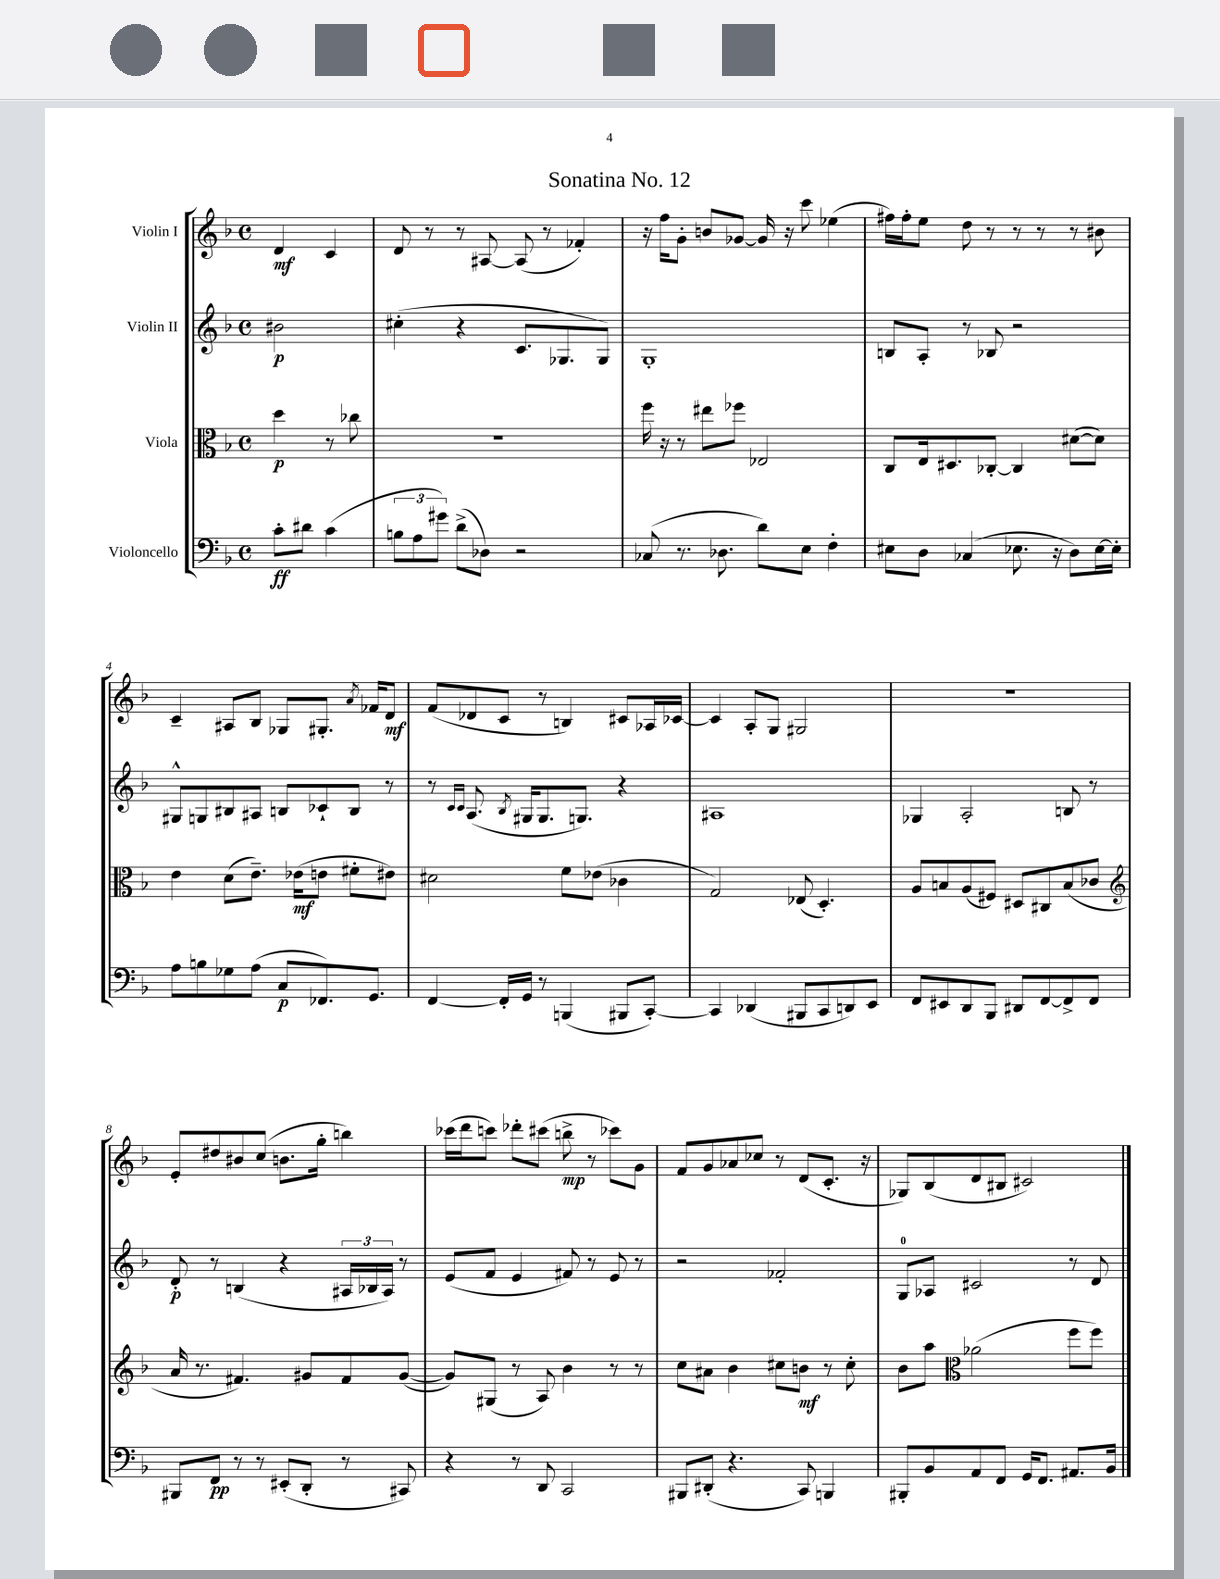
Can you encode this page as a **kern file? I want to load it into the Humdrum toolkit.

**kern	**kern	**kern	**kern
*staff4	*staff3	*staff2	*staff1
*clefF4	*clefC3	*clefG2	*clefG2
*k[b-]	*k[b-]	*k[b-]	*k[b-]
*M4/4	*M4/4	*M4/4	*M4/4
*met(c)	*met(c)	*met(c)	*met(c)
8c'	4dd	2b#	4d
8d#	.	.	.
(4c	8r	.	4c
.	8cc-	.	.
=	=	=	=
12B	1r	(4cc#'	8d
12A	.	.	.
.	.	.	8r
12g#)	.	.	.
(8d^	.	4r	8r
8D-)	.	.	[8A#
2r	.	8.c	(8A#]
.	.	.	8r
.	.	8.G-	.
.	.	.	4f-')
.	.	8G-)	.
=	=	=	=
(8C-	16ff	1G'	16r
.	16r	.	16ff
8.r	8r	.	8g'
.	8ee#	.	8b
8.D-	.	.	.
.	8ff-	.	[8g-
8d)	2E-	.	16g-]
.	.	.	16r
8E	.	.	8ccc
4F'	.	.	(4ee-
=	=	=	=
8E#	8C	8B	16ff#)
.	.	.	16ff#'
8D	16E	8A'	8ee
.	8.D#	.	.
(4C-	.	8r	8dd
.	[8C-'	8B-	8r
8.E-	4C-]	2r	8r
.	.	.	8r
16r	.	.	.
8D)	([8d#	.	8r
[16E-	8d#])	.	8b#
16E-']	.	.	.
=	=	=	=
8A	4e	8G#^^	4c~
8B	.	8G	.
8G-	(8d	8B#	8A#
(8A	8.e~)	8A#	8B-
8C	.	8B	8G-
.	(16e-	.	.
8.FF-)	8e	8c-`	8.G#'
.	8f#'	8B	.
.	.	.	8qa
8.GG	.	.	16f-
.	8e#)	8r	8d
=	=	=	=
[4FF	2d#	8r	(8f
.	.	16qqc	.
.	.	16qqc	.
.	.	(8.A	8d-
16FF']	.	.	8c
.	.	8qB-	.
16GG	.	16G#	.
8r	.	8.G#	8r
(4BBB	8f	.	4B)
.	.	8.G)	.
.	(8e-	.	.
8BBB#	4c-	4r	8c#
[8CC')	.	.	16A-
.	.	.	[16c-
=	=	=	=
4CC]	2G)	1A#	4c-]
(4DD-	.	.	8A'
.	.	.	8G
8BBB#	(8E-	.	2G#
8CC	4.D')	.	.
8DD)	.	.	.
8EE	.	.	.
=	=	=	=
8FF	8A	4G-	1r
8EE#	8B	.	.
8DD	(8A	2A'	.
8BBB-	8F#)	.	.
8DD#	8D#	.	.
[8FF	8C#	.	.
8FF^]	(8B	8B	.
8FF	8c-	8r	.
=	=	=	=
*	*clefG2	*	*
8BBB#	16a	8d'	8e'
.	8.r	.	.
8FF	.	8r	8dd#
8r	4.f#)	(4B	8b#
8r	.	.	(8cc
(8EE#'	.	4r	8.b
8DD'	8g#	.	.
.	.	.	16gg'
8r	8f#	24A#	4bb)
.	.	24B-	.
.	.	24A#)	.
8CC#)	([8g#	8r	.
=	=	=	=
4r	8g#])	(8e	(16ccc-
.	.	.	16ddd
.	(8G#	8f	8ccc)
8r	8r	4e	8ddd-'
8DD	8A)	.	(8ccc#
2CC	4b-	8f#)	8bb^
.	.	8r	8r
.	8r	8e	8ccc-)
.	8r	8r	8g
=	=	=	=
8BBB#	8cc	2r	8f
(8DD#'	8a#	.	8g
4.r	4b-	.	8a-
.	.	.	8cc-
.	8cc#	2f-'	8r
8CC)	8b	.	(8d
4BBB	8r	.	8.c'
.	8cc#'	.	.
.	.	.	16r
=	=	=	=
8BBB#'	8b-	8G	8G-)
8BB-	8aa	8A-	(8B-
*	*clefC3	*	*
8AA	(2a-	2c#	8d
8FF	.	.	8B#
16GG	.	.	2c#)
8.FF	.	.	.
8.AA#	8ff	8r	.
.	8ff)	8d	.
16BB-	.	.	.
==	==	==	==
*-	*-	*-	*-
